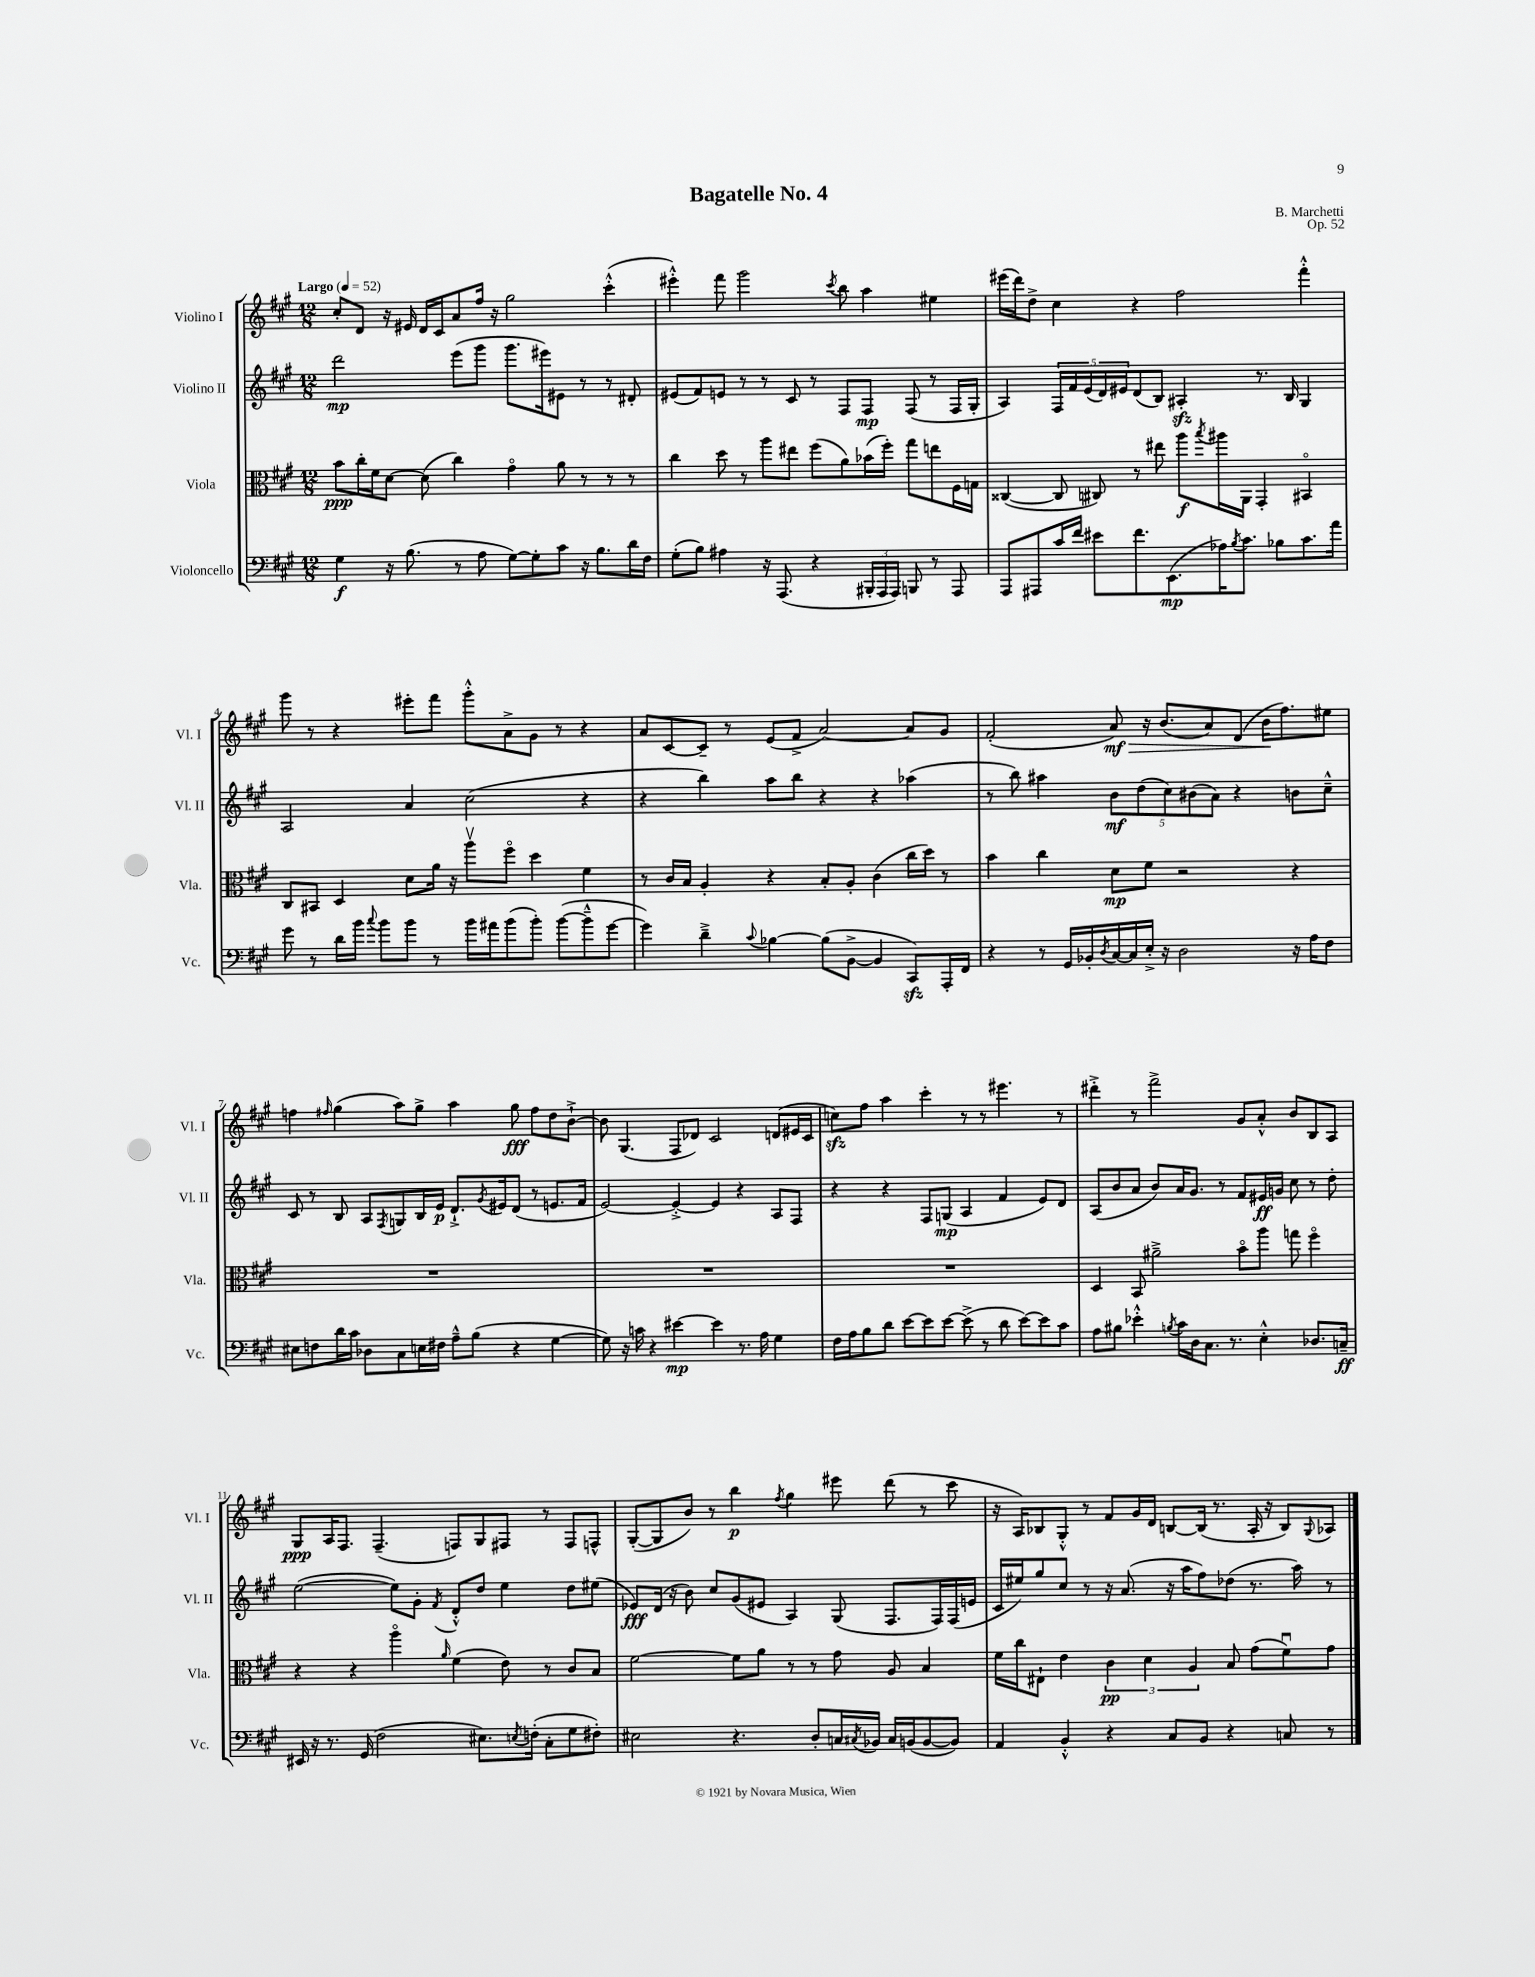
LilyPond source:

\header { title = "Bagatelle No. 4" composer = "B. Marchetti" opus = "Op. 52" }
<<
\new StaffGroup <<
\new Staff = "s0" \with { instrumentName = "Violino I" shortInstrumentName = "Vl. I" } {
    \clef treble \key a \major \numericTimeSignature \time 12/8 \tempo "Largo" 4 = 52
    cis''8-. d'8 r16 eis'16 d'16 cis'16 a'8 fis''16 r16 gis''2 cis'''4-.-^( |
    eis'''4-.-^) fis'''8 gis'''2 \acciaccatura { cis'''8 } b''8 a''4 eis''4 |
    eis'''16( d'''16) d''8-> cis''4 r4 fis''2 fis'''4-.-^ |
    gis'''8 r8 r4 eis'''8-. fis'''8 gis'''8-.-^ a'8-> gis'8 r8 r4 |
    a'8 cis'8~ cis'8-- r8 e'8( fis'8-> a'2~) a'8 gis'8 |
    fis'2-.( a'8\mf\>) r16 b'8.( a'8) d'8( b'16\! fis''8.) eis''8 |
    f''4 \grace { fis''16 } gis''4( a''8) gis''8-> a''4 gis''8\fff fis''8 d''8 b'8~-!-> |
    b'8 gis4.( fis8 des'8) cis'2 d'8( eis'16 cis'16 |
    c''8\sfz) fis''8 a''4 cis'''4-. r8 r8 eis'''4. r8 |
    dis'''4-.-> r8 fis'''2-> gis'8 a'8-.-^ b'8 b8 a8 |
    gis8\ppp a16 fis8. fis4.--( f8) gis8 fis8 r8 fis8 f8-^ |
    gis8~-.( gis8 b'8) r8 b''4\p \acciaccatura { fis''8 } gis''4 eis'''8 d'''8( r8 cis'''8 |
    r16 a16) bes8 gis8-.-^ r8 fis'8 gis'16 d'16 b8~ b16( r8. a16-. r16 b8) \appoggiatura { gis8 } aes8 \bar "|." |
}
\new Staff = "s1" \with { instrumentName = "Violino II" shortInstrumentName = "Vl. II" } {
    \clef treble \key a \major \numericTimeSignature \time 12/8
    d'''2\mp e'''8( gis'''8 gis'''8. eis'''16) eis'8 r8 r8 dis'8-. |
    eis'8( fis'8) e'8 r8 r8 cis'8 r8 fis8 fis8\mp fis8( r8 fis16 gis16-. |
    a4) \tuplet 5/4 { fis16 fis'16 e'16( d'16) eis'16 } d'8( b8) ais4-.\sfz r8. b16 gis4 |
    a2 a'4 cis''2( r4 |
    r4 b''4) a''8 b''8 r4 r4 aes''4( |
    r8 b''8) ais''4 \tuplet 5/4 { b'8\mf d''8( cis''8) bis'8( a'8) } r4 b'8 cis''8---^ |
    cis'8 r8 b8 a8 \acciaccatura { fis8 } g8 b16 e'16\p d'8.-!-> \acciaccatura { gis'8 } eis'16 d'8( r8 e'8. fis'16 |
    e'2~) e'4~-.-> e'4 r4 a8 fis8 |
    r4 r4 fis8 g8\mp( a4 fis'4 e'8) d'8 |
    a8( b'8 a'8 b'8) a'16 gis'8. r8 fis'8 eis'16\ff g'16 cis''8 r8 d''8-. |
    e''2~( e''8) gis'8-. \acciaccatura { fis'8 } d'8-.-^ d''8 e''4 d''8 eis''8( |
    ees'8\fff) d'16( r16 b'8) cis''8 gis'8( eis'8 a4) gis8( fis8. fis16) fis16( e'16 |
    cis'16 eis''16) gis''8 cis''8 r8 r16 a'8.( r16 a''16 fis''8) des''8( r8. a''16) r8 \bar "|." |
}
\new Staff = "s2" \with { instrumentName = "Viola" shortInstrumentName = "Vla." } {
    \clef alto \key a \major \numericTimeSignature \time 12/8
    b'8\ppp cis''16-. fis'16 d'8~ d'8( cis''4) gis'4\flageolet a'8 r8 r8 r8 |
    cis''4 d''8 r8 a''8 eis''8 fis''8( a'8) bes'16( fis''16-.) gis''8 e''8 fis16 g16 |
    cisis4~( cisis8 cis8) r8 eis''8 a''8\f \acciaccatura { b''8 } ais''16 a,16 gis,4-. bis,4\flageolet |
    cis8 bis,8 d4 d'8 a'16 r16 a''8\upbow fis''8\flageolet d''4 fis'4 |
    r8 cis'16 b16 a4-. r4 b8-. a8-. cis'4( cis''16 d''16) r8 |
    b'4 cis''4 d'8\mp fis'8 r2 r4 |
    R1. |
    R1. |
    R1. |
    d4 b,8 ais'2---> b'8\flageolet a''8 g''8 fis''4\flageolet |
    r4 r4 a''4\flageolet \grace { a'16 } fis'4( e'8) r8 cis'8 b8 |
    fis'2~ fis'8 a'8 r8 r8 gis'8 a8 b4 |
    fis'16 cis''16 eis8-! e'4 \tuplet 3/2 { cis'4\pp d'4 a4 } b8 gis'8( fis'8\downbow) gis'8 \bar "|." |
}
\new Staff = "s3" \with { instrumentName = "Violoncello" shortInstrumentName = "Vc." } {
    \clef bass \key a \major \numericTimeSignature \time 12/8
    gis4\f r16 b8.( r8 a8 gis8~) gis8-. cis'8 r16 b8. d'16 fis16 |
    gis8-.( b8) ais4 r16 a,,8.( r4 \tuplet 3/2 { bis,,16-. a,,16 a,,16) } b,,8 r8 a,,8 |
    a,,8 ais,,8 cis'16 fis'16 eis'8 fis'8. e,8.\mp( aes16) \acciaccatura { b8 } cis'8. bes8 cis'8. a'16 |
    gis'8 r8 d'16 b'16 \appoggiatura { cis''8 } b'8 b'8 r8 b'16 ais'16 b'8( b'8-.) b'8~( b'8---^ gis'8~ |
    gis'4) d'4---> \appoggiatura { cis'8 } bes4~ bes8( b,8~-> b,4 cis,8\sfz) a,,16-. fis,16 |
    r4 r8 gis,16 bes,16-. \acciaccatura { d8 } cis16~ cis16 e16-.-> r16 d2 r16 a16 fis8 |
    eis8 f8 d'16 cis'16 des8 cis8 e16 fis16 a8---^ b8( r4 gis4~ |
    gis8) r16 c'16 r4 eis'4~\mp eis'4 r8. a16 gis4 |
    fis16 a16 b8 d'8 e'8~ e'8 e'8~ e'8->( r8 d'8 e'8~) e'8 cis'8 |
    a8 bis8 ees'4-.-^ \acciaccatura { b8 } cis'16 d16 cis8. r8. e4-.-^ des8. c16--\ff |
    eis,16 r16 r8. gis,16( fis2 eis8.) \acciaccatura { e8 } f16-.( cis8-. gis8 fis8-.) |
    eis2 r4. d8-. c16 \acciaccatura { cis8 } bes,16 cis16 b,16( b,8~ b,8) |
    a,4 b,4-.-^ r4 cis8 b,8 r4 c8 r8 \bar "|." |
}
>>
>>
